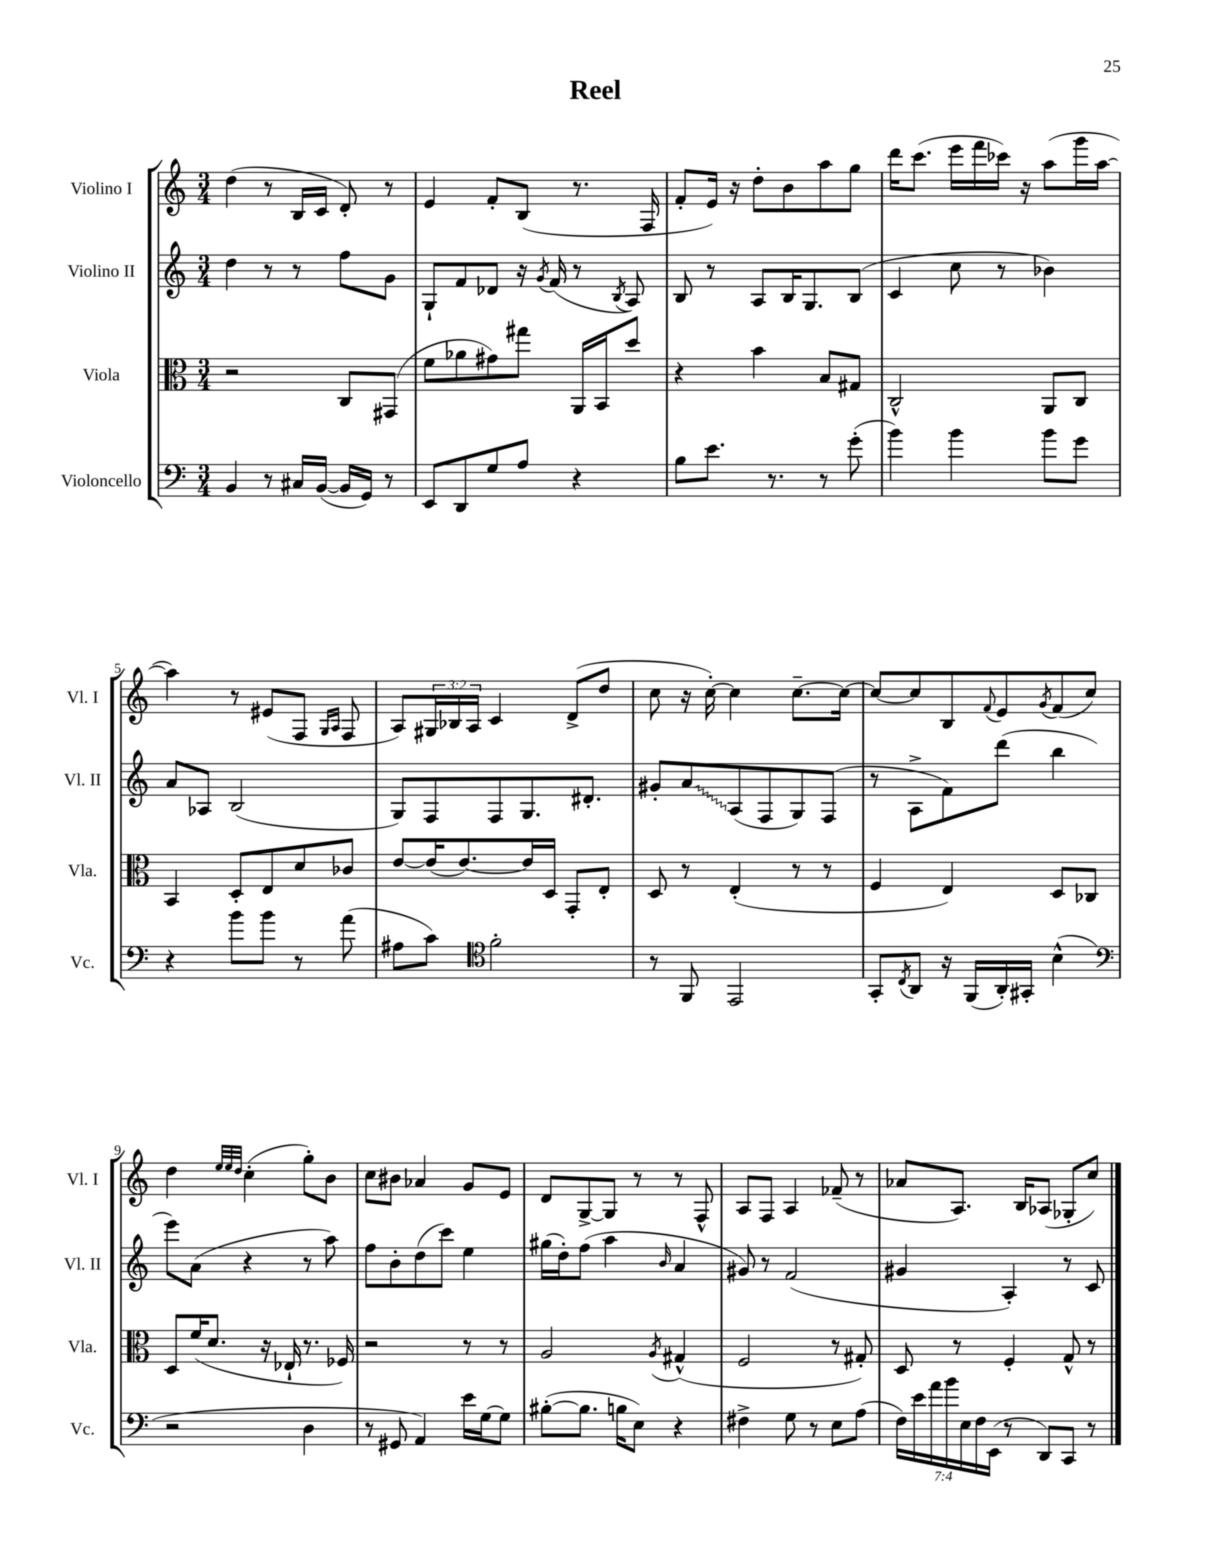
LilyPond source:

\header { title = "Reel" }
<<
\new StaffGroup <<
\new Staff = "s0" \with { instrumentName = "Violino I" shortInstrumentName = "Vl. I" } {
    \clef treble \key c \major \numericTimeSignature \time 3/4 \override Staff.TupletNumber.text = #tuplet-number::calc-fraction-text
    d''4( r8 b16 c'16 d'8-.) r8 |
    e'4 f'8-. b8( r8. f16 |
    f'8-. e'16) r16 d''8-. b'8 a''8 g''8 |
    d'''16 c'''8.( e'''16 f'''16 ces'''16) r16 a''8( g'''16 a''16~ |
    a''4) r8 eis'8( f8 \grace { g16 a16 } f8 |
    a8) \tuplet 3/2 { gis16 bes16 a16 } c'4 d'8->( d''8 |
    c''8 r16 c''16~-.) c''4 c''8.~-- c''16~ |
    c''8~ c''8 b8 \appoggiatura { f'8 } e'8 \acciaccatura { g'8 } f'8( c''8) |
    d''4 \grace { e''32 e''32 d''32 } c''4-.( g''8-.) b'8 |
    c''8 bis'8 aes'4 g'8 e'8 |
    d'8 g8~-> g8 r8 r8 f8-^ |
    a8 f8 a4 fes'8--( r8 |
    aes'8 a8.) b16 aes8( ges8-. c''8) \bar "|." |
}
\new Staff = "s1" \with { instrumentName = "Violino II" shortInstrumentName = "Vl. II" } {
    \clef treble \key c \major \numericTimeSignature \time 3/4
    d''4 r8 r8 f''8 g'8 |
    g8-! f'8 des'8 r16 \acciaccatura { g'8 } f'16( r8 \acciaccatura { b8 } a8) |
    b8 r8 a8 b16 g8. b8( |
    c'4 c''8 r8 bes'4) |
    a'8 aes8 b2( |
    g8) f8 f8 g8. dis'8.-. |
    gis'8-. \once \override Glissando.style = #'zigzag a'8\glissando a8( f8 g8) f8( |
    r8 a8-> f'8) d'''8( b''4 |
    e'''8) a'8( r4 r8 a''8) |
    f''8 b'8-. d''8( c'''8) e''4 |
    gis''16( d''16-.) f''8( a''4 \grace { b'16 } a'4 |
    gis'8) r8 f'2( |
    gis'4 a4-.) r8 c'8 \bar "|." |
}
\new Staff = "s2" \with { instrumentName = "Viola" shortInstrumentName = "Vla." } {
    \clef alto \key c \major \numericTimeSignature \time 3/4
    r2 c8 gis,8( |
    f'8 aes'8 gis'8) gis''8 a,16 b,16 d''8 |
    r4 b'4 b8 gis8 |
    c2-^ a,8 c8 |
    b,4 d8-. e8 d'8 ces'8 |
    e'8~ e'16( e'8.~) e'16 d16 g,8-. e8-. |
    d8 r8 e4-.( r8 r8 |
    f4 e4) d8 ces8 |
    d8 f'16( d'8. r16 ees16-! r8. fes16) |
    r2 r8 r8 |
    a2 \acciaccatura { a8 } gis4-^( |
    f2 r8 gis8-.) |
    d8 r8 f4-. g8-^ r8 \bar "|." |
}
\new Staff = "s3" \with { instrumentName = "Violoncello" shortInstrumentName = "Vc." } {
    \clef bass \key c \major \numericTimeSignature \time 3/4 \override Staff.TupletNumber.text = #tuplet-number::calc-fraction-text
    b,4 r8 cis16 b,16~( b,16 g,16) r8 |
    e,8 d,8 g8 a8 r4 |
    b8 e'8. r8. r8 g'8-.( |
    b'4) b'4 b'8 g'8 |
    r4 b'8 b'8 r8 a'8( |
    ais8 c'8) \clef tenor f'2-. |
    r8 f,8 e,2 |
    g,8-. \acciaccatura { c8 } a,8 r16 f,16( a,16-.) gis,16-. b4-^( |
    \clef bass r2 d4 |
    r8 gis,8 a,4) e'16 g16~ g8 |
    bis8~-.( bis8. b16 e8) r4 |
    fis4-> g8 r8 e8 a8( |
    \tuplet 7/4 { f16) e'16 a'16 b'16 e16 f16 e,16( } r8 d,8) c,8 r8 \bar "|." |
}
>>
>>
